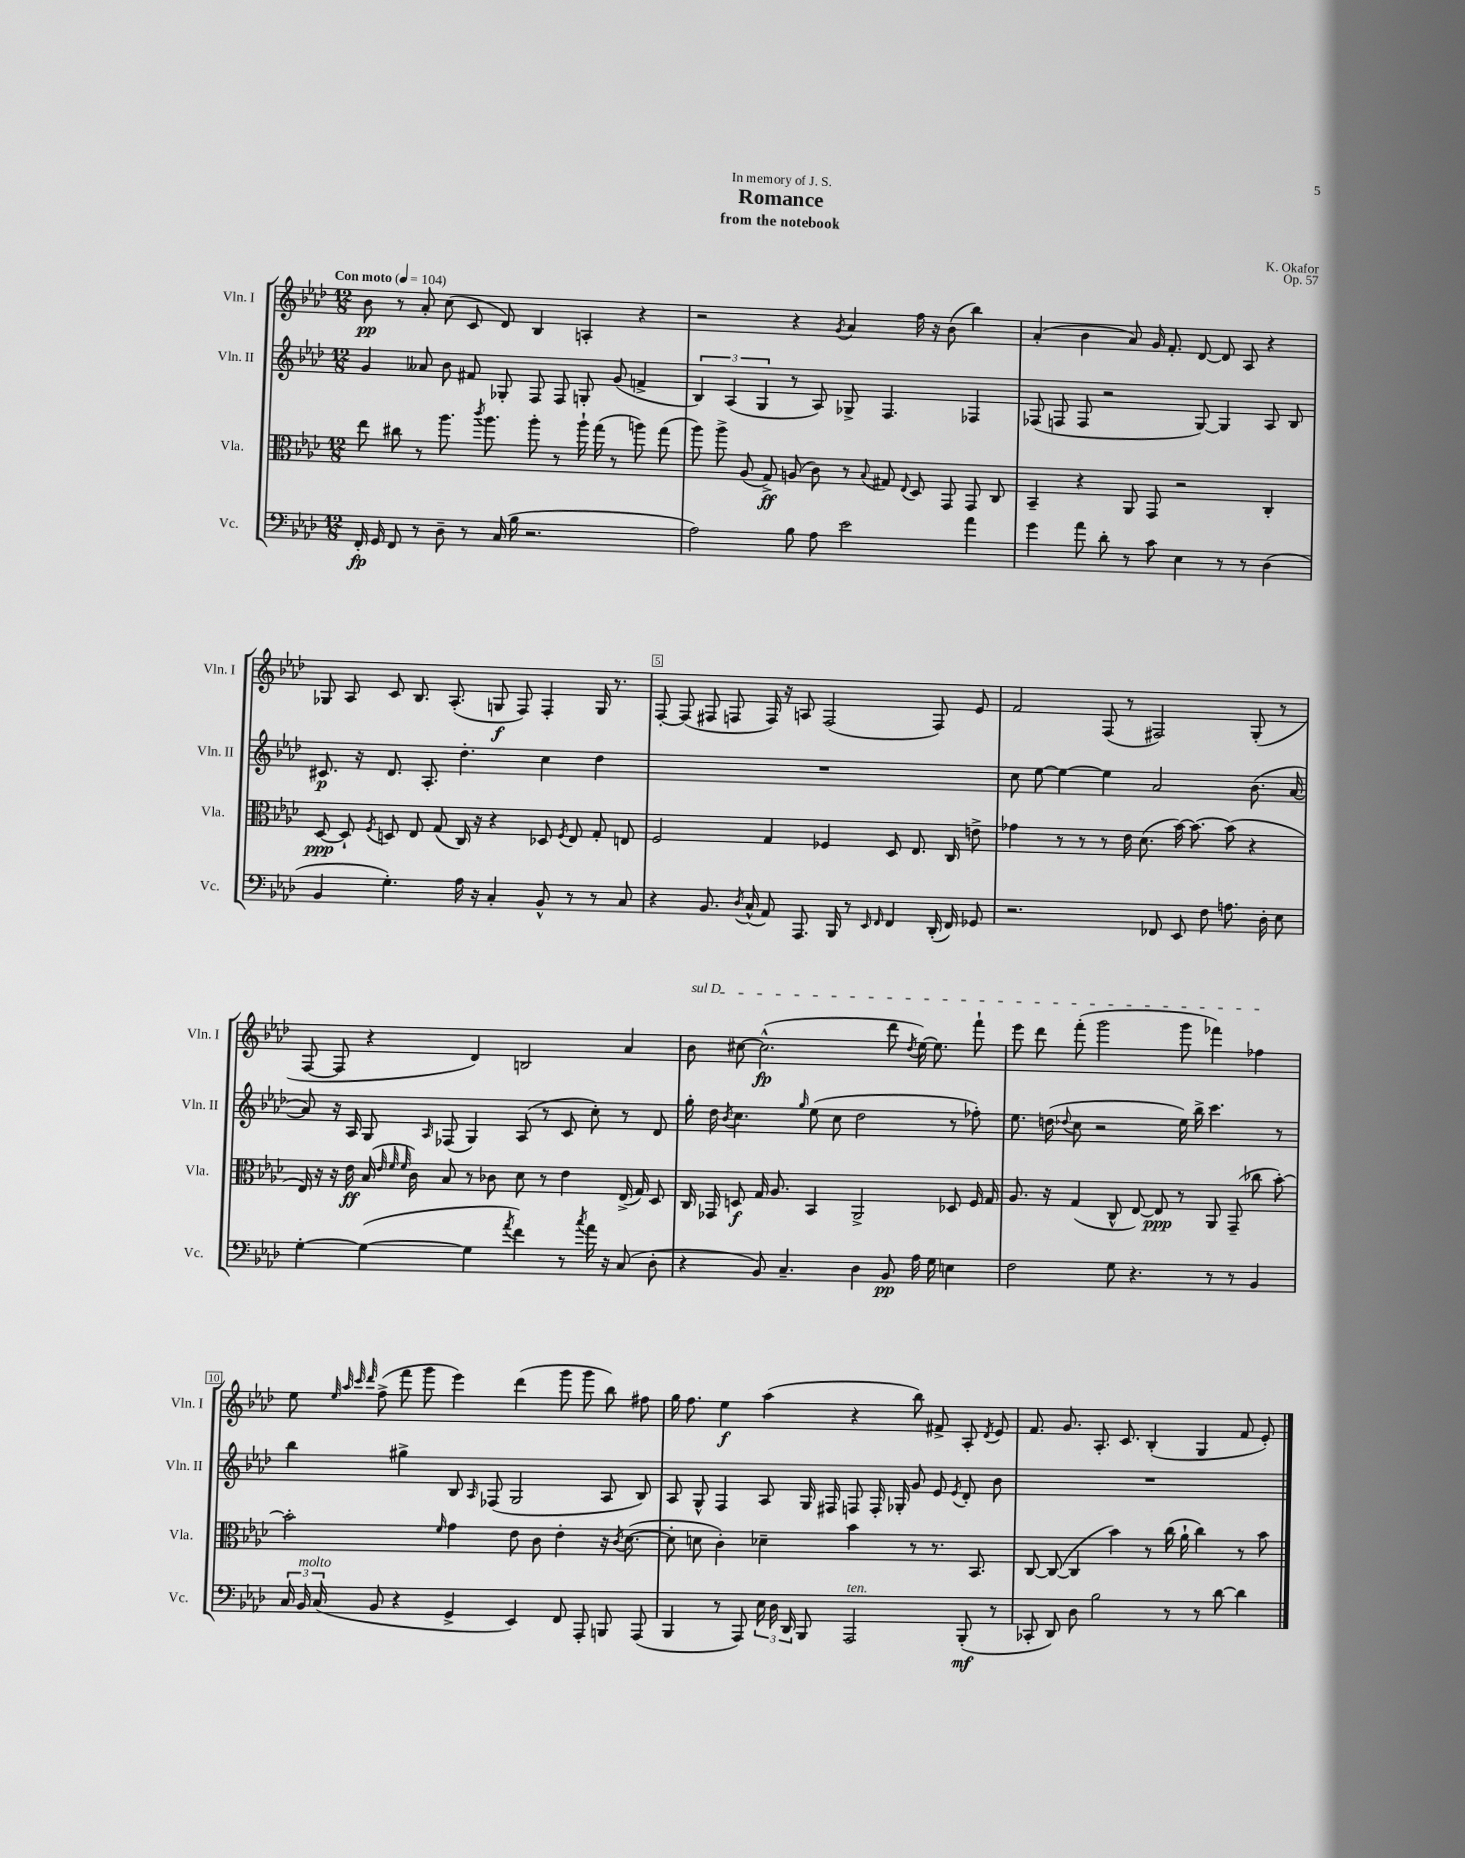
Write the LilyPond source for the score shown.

\header { title = "Romance" composer = "K. Okafor" subtitle = "from the notebook" dedication = "In memory of J. S." opus = "Op. 57" }
<<
\new StaffGroup <<
\new Staff = "s0" \with { instrumentName = "Vln. I" shortInstrumentName = "Vln. I" } {
    \clef treble \key aes \major \numericTimeSignature \time 12/8 \tempo "Con moto" 4 = 104
    \autoBeamOff bes'8\pp r8 aes'8-. c''8( c'8 des'8) bes4 a4-. r4 |
    r2 r4 \acciaccatura { g'8 } aes'4 f''16 r16 bes'8( bes''4) |
    aes'4-.( bes'4 aes'8) g'16 f'8.-. des'8~ des'8 aes8 r4 |
    ges8 aes8 c'8 bes8. aes8.-.( g8\f f8) f4-. g16 r8. |
    f8~-. f8( fis8 f8 f16) r16 a8 f2( f8) ees'8 |
    f'2 f8( r8 fis2) g8-.( r8 |
    f8~ f8 r4 des'4) b2 aes'4 |
    \once \override TextSpanner.bound-details.left.text = \markup { \italic "sul D" } bes'8\startTextSpan cis''8~ cis''2.-^\fp( des'''8 \acciaccatura { des''8 } ees''16~) ees''8. f'''8-! |
    ees'''8 des'''8 f'''8-.( g'''2 g'''8 fes'''4) fes''4\stopTextSpan |
    ees''8 \grace { ees''32 aes''32 c'''32 des'''32 } f''8->( f'''8 g'''8 ees'''4) des'''4( g'''8 g'''8 bes''8) fis''8 |
    g''16 f''8. ees''4\f aes''4( r4 bes''8) fis'8-> aes8-. \acciaccatura { des'8 } ees'8 |
    f'8. g'8. aes8.-. c'8. bes4-.( g4 f'8 ees'8-.) \bar "|." |
}
\new Staff = "s1" \with { instrumentName = "Vln. II" shortInstrumentName = "Vln. II" } {
    \clef treble \key aes \major \numericTimeSignature \time 12/8
    \autoBeamOff g'4 aeses'8 bes'8 fis'8 ges8-. f8 f8 g8-. g'8( f'4-> |
    \tuplet 3/2 { bes4) aes4( g4 } r8 aes8) ges8-> f4. fes4 |
    fes8( f8 f8 r2 g8~) g4 aes8 bes8 |
    cis'8.\p r16 des'8. aes8.-. des''4.-. c''4 des''4 |
    R1. |
    c''8 ees''8~ ees''4~ ees''4 aes'2 bes'8.( aes'16~ |
    aes'8) r16 aes16 g8 \grace { aes16 } fes8( g4) aes8( r8 c'8 c''8-.) r8 des'8 |
    g''16-. des''16 \acciaccatura { bes'8 } c''4. \grace { g''16 } ees''8( c''8 des''2 r8 fes''8-.) |
    ees''8. d''16( \appoggiatura { des''8 } c''8 r2 ees''16) bes''16-> c'''4. r8 |
    bes''4 gis''4-> bes8 \grace { aes16 } fes8( g2 aes8 bes8) |
    aes8 g8-^ f4 aes8 g16 fis16 f8 f16-. ges16-. g'8 ees'8 \acciaccatura { ees'8 } des'8-. bes'8 |
    R1. \bar "|." |
}
\new Staff = "s2" \with { instrumentName = "Vla." shortInstrumentName = "Vla." } {
    \clef alto \key aes \major \numericTimeSignature \time 12/8
    \autoBeamOff ees''8 cis''8 r8 aes''8. \acciaccatura { c'''8 } aes''8. aes''8-. r8 aes''16-! g''16( r8 a''8) g''8( |
    aes''8) aes''8-> aes8( g8->\ff) a8( c'8) r8 \appoggiatura { bes8 } gis8 \appoggiatura { ees8 } des8 g,8 g,8 c8 |
    bes,4-- r4 aes,8 g,8 r2 c4-. |
    des8~\ppp des8-! \acciaccatura { f8 } d8 ees8 g8( c16) r16 r4 des8 \acciaccatura { f8 } ees8 g8-. e8 |
    f2 g4 fes4 des8 ees8. c16 e'8-> |
    ges'4 r8 r8 r8 ees'16 des'8.( bes'16~) bes'8.~ bes'8( r4 |
    ees16) r16 r16 ees'16\ff bes16( \grace { ees'32 f'32 f'32 } c'16) bes8 r8 ces'8 des'8 r8 ees'4 ees16->( g16) des8 |
    c16 ges,16 d8\f g16 aes8. bes,4 aes,2-> des8 f16 g16 |
    aes8. r16 g4( c8-^ ees8~) ees8\ppp r8 aes,8 g,8--( ces''8 bes'8~-.) |
    bes'2-. \grace { f'16 } g'4 ees'8 c'8 ees'4-. r16 \acciaccatura { c'8 } des'8.~( |
    des'8-. d'8 c'4-.) des'4-- bes'4 r8 r8. bes,8. |
    c8~ c8~( c4 bes'4) r8 c''16( aes'16-! c''4) r8 bes'8 \bar "|." |
}
\new Staff = "s3" \with { instrumentName = "Vc." shortInstrumentName = "Vc." } {
    \clef bass \key aes \major \numericTimeSignature \time 12/8
    \autoBeamOff f,16-.\fp g,16 f,8 r8 des8-- r8 c16( bes16 r2. |
    aes2) bes8 aes8 ees'2 aes'4 |
    g'4 aes'8 des'8-. r8 c'8 ees4 r8 r8 des4( |
    bes,4 g4.-.) aes16 r16 c4-. bes,8-^ r8 r8 c8 |
    r4 bes,8. \acciaccatura { des8 } c16-^( aes,8) aes,,8. bes,,16 r8 \grace { ees,16 f,16 } f,4 des,16-.( f,16) ges,8 |
    r2. fes,8 ees,8 f8 a8. des16-. ees8 |
    g4~-. g4~( g4 \acciaccatura { aes'8 } f'4) r8 \acciaccatura { c''8 } aes'16 r16 c8( des8-. |
    r4 bes,8) c4.-- des4 bes,8\pp aes16 g16 e4 |
    f2 g8 r4. r8 r8 bes,4 |
    \tuplet 3/2 { c16 bes,16^\markup { \italic "molto" } c16( } bes,8 r4 g,4-> ees,4) f,8 aes,,8-. b,,8 aes,,8( |
    bes,,4 r8 aes,,8) \tuplet 3/2 { ees16 des16 des,16 } bes,,8 aes,,2^\markup { \italic "ten." } bes,,8-.\mf( r8 |
    ces,8-. des,8) des8 bes2 r8 r8 des'8~ des'4 \bar "|." |
}
>>
>>
\layout { \context { \Score \override BarNumber.break-visibility = ##(#f #t #t) barNumberVisibility = #(every-nth-bar-number-visible 5) \override BarNumber.stencil = #(make-stencil-boxer 0.1 0.3 ly:text-interface::print) } }
